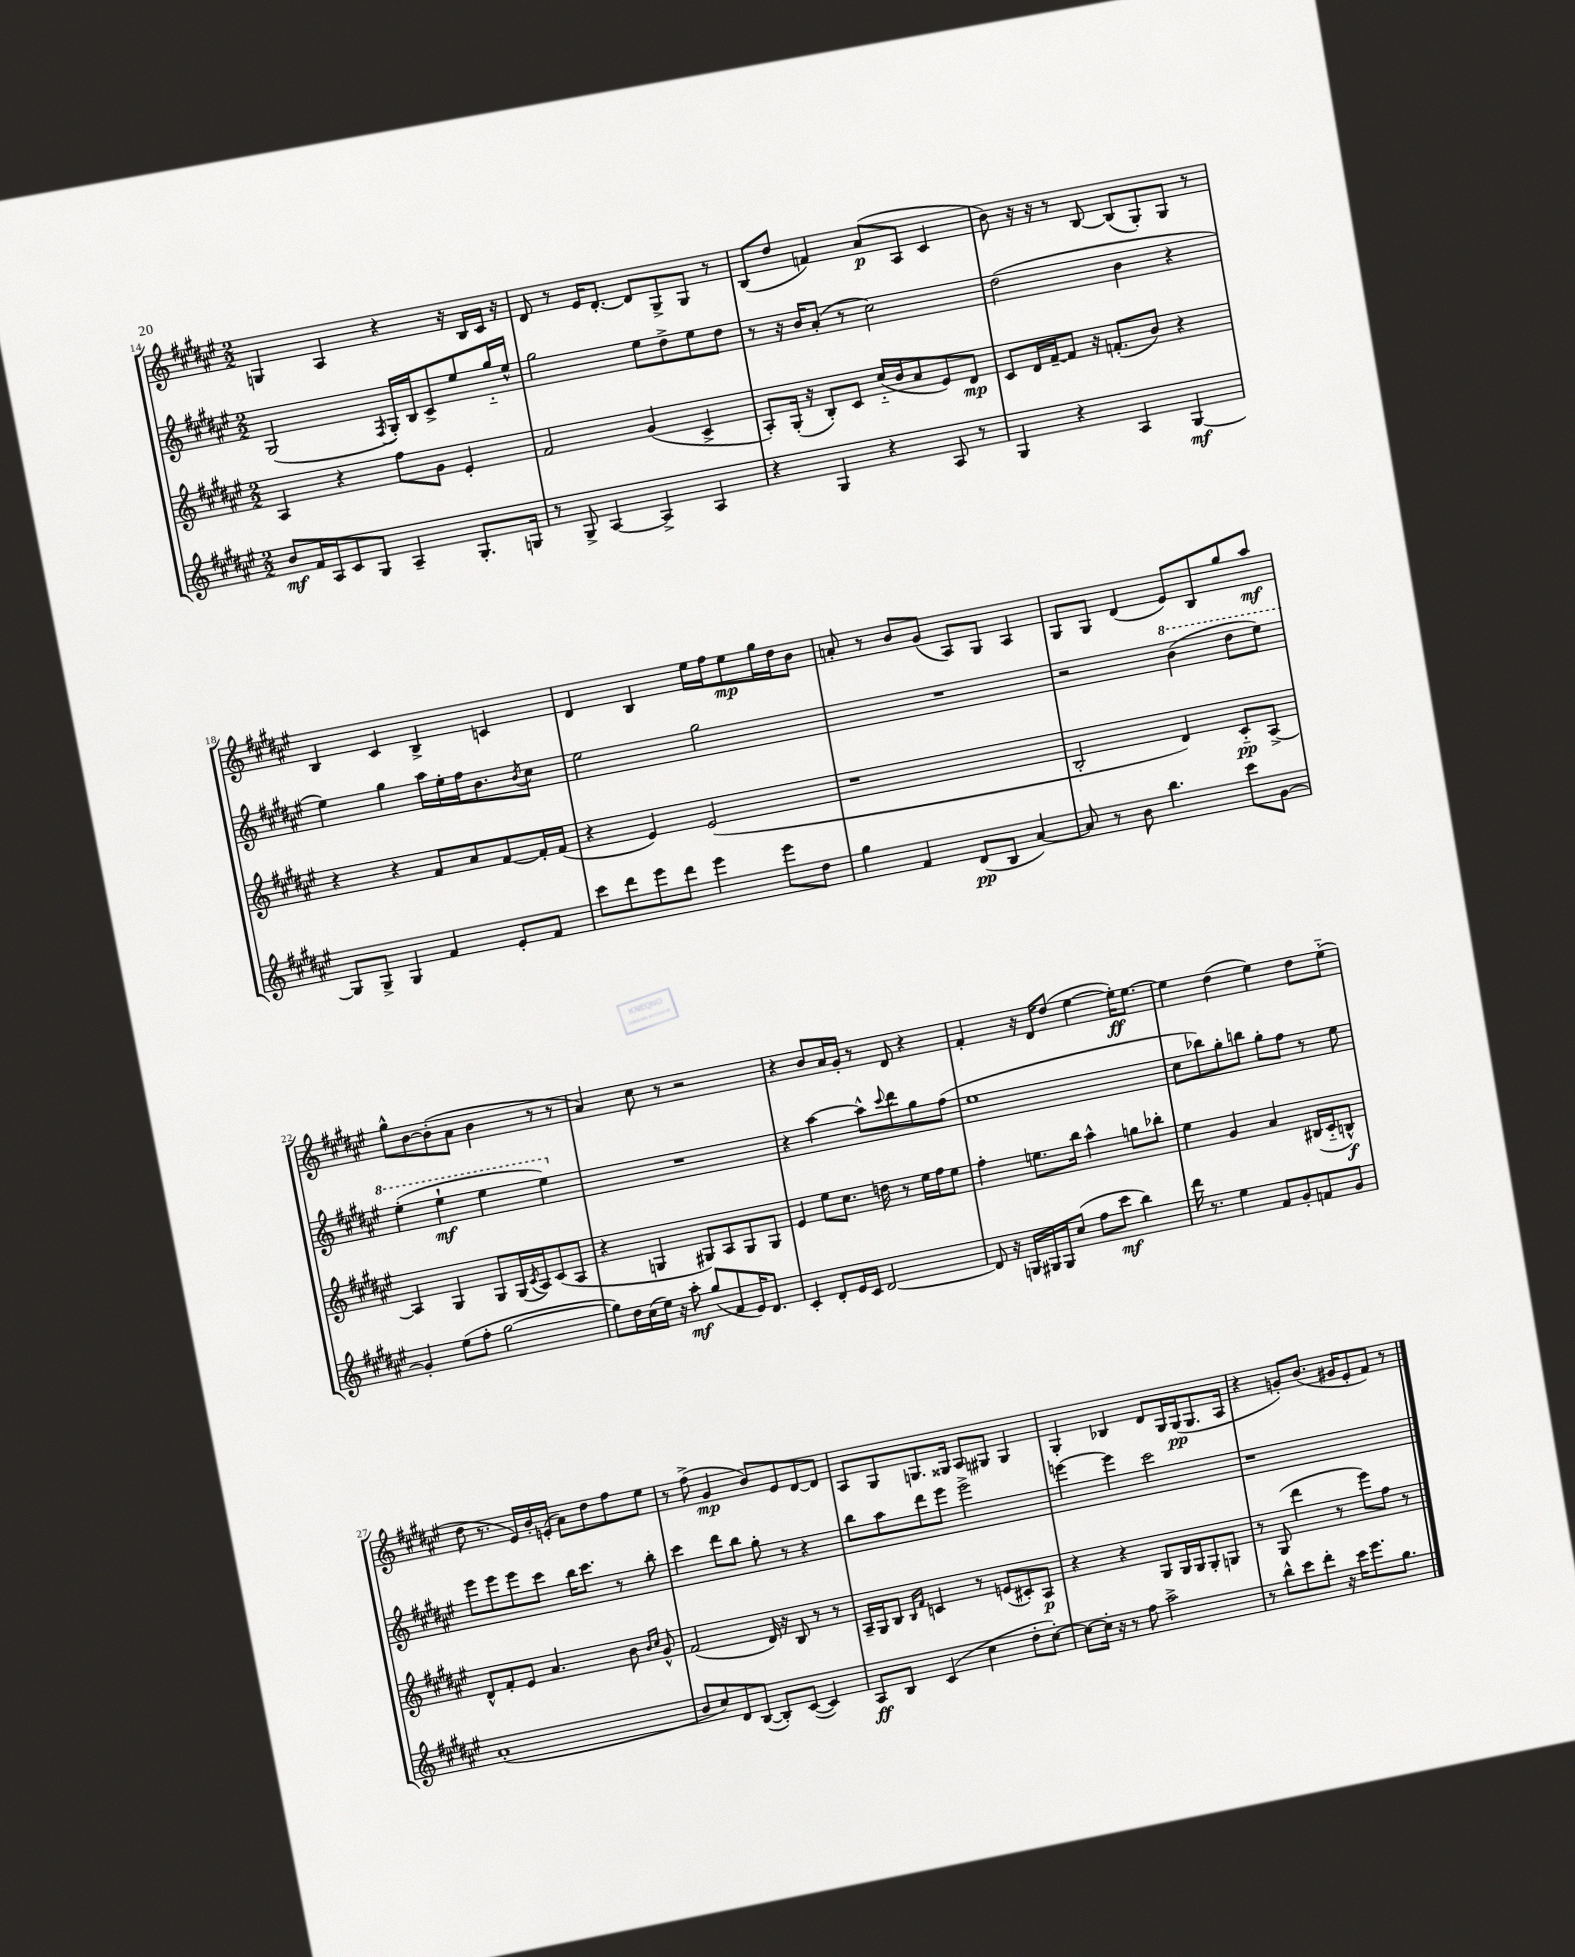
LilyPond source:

<<
\new StaffGroup <<
\new Staff = "s0" {
    \clef treble \key fis \major \numericTimeSignature \time 2/2
    g4 ais4 r4 r16 b16 cis'16 r16 |
    dis'8 r8 eis'16 dis'8.~-. dis'8 gis8-> gis8 r8 |
    b8( dis''8 f'4) ais'8\p( ais8 cis'4 |
    b'8) r16 r16 r8 b8~ b8( gis8-.) gis8 r8 |
    b4 cis'4 b4-> c'4 |
    dis'4 b4 eis''16 fis''16 eis''8\mp gis''16 dis''16 b'8 |
    a'8-. r8 b'8 gis'8( ais8) gis8 ais4 |
    gis8 gis8 dis'4( eis'8) b8 gis''8 ais''8\mf |
    gis''8-^ b'8~ b'8-.( ais'8 b'4 r8 r8 |
    ais'4) cis''8 r8 r2 |
    r4 b'8 ais'16 gis'16-. r8 dis'8 r4 |
    fis'4-. r16 dis'16 dis''8( eis''4~ eis''16-.\ff) eis''8.~ |
    eis''4 dis''4( eis''4) dis''8 eis''8-_( |
    dis''8 r8. eis'16) b'16-. e'16-.( ais'8) dis''8 fis''8 eis''8 |
    r8 fis''8->( gis'4\mp b'8) eis'8 dis'8~ dis'8 |
    ais8 gis8 g8. gisis16 ais8 gis8 gis4 |
    gis4-. bes4 dis'8 gis16 gis16\pp( gis8. ais16 |
    r4 g'8-.) b'8.( gis'16 eis'8-. fis'8) r8 \bar "|." |
}
\new Staff = "s1" {
    \clef treble \key fis \major \numericTimeSignature \time 2/2
    gis2( \acciaccatura { fis8 } gis16-.) b16 cis'8-> eis''8 gis''16-_ eis''16-^ |
    gis''2 eis''8 dis''8-> eis''8 dis''8 |
    r8 r16 b'16 ais'8-.( r8 cis''2) |
    dis''2( b'4 r4 |
    eis''4) gis''4 ais''16 eis''16-. fis''16 b'8. \acciaccatura { b'8 } cis''8 |
    eis''2 gis''2 |
    R1 |
    r2 \ottava #1 b''4( dis'''8 eis'''8) |
    eis'''4-.( eis'''4-!\mf eis'''4 eis'''4) \ottava #0 |
    R1 |
    r4 ais''4~ ais''8-^ \appoggiatura { cis'''8 } dis'''8 gis''8 fis''8( |
    eis''1 |
    cis''8 bes''8) gis''8-. b''8 gis''8-. fis''8 r8 eis''8 |
    eis'''8 eis'''8 eis'''8 cis'''8 b''16 cis'''8. r8 b''8-. |
    cis'''4 dis'''8 b''8 gis''8-. r8 r4 |
    b''8 ais''8 dis'''8 eis'''8 eis'''2-> |
    e'''4~ e'''4 cis'''2 |
    r1 \bar "|." |
}
\new Staff = "s2" {
    \clef treble \key fis \major \numericTimeSignature \time 2/2
    ais4 r4 fis''8 gis'8 eis'4-. |
    fis'2 gis'4( cis'4-> |
    ais8-.) gis16-.( r16 b8-.) cis'8 cis''16-_( b'16 ais'8 eis'8) dis'8\mp |
    cis'8 dis'16 fis'16~-- fis'8 r16 f'8.-.( b'8) r4 |
    r4 r4 fis'8 ais'8 fis'8~ fis'16-. fis'16( |
    r4 eis'4) eis'2( |
    r1 |
    b2-. dis'4) cis'8-_\pp ais8~-> |
    ais4 gis4 gis8 gis16( \acciaccatura { cis'8 } ais16) cis'8( ais8 |
    r4 g4 gis8) ais8 gis8 gis8 |
    eis'4 eis''8 cis''8. d''16 r8 eis''16 fis''16 eis''8 |
    fis''4-. e''8. b''16 ais''4-^ g''8 bes''8-. |
    eis''4 gis'4 ais'4 bis16( cis'16-_ b8-^\f) |
    dis'8-^ fis'8-. eis'8 ais'4. b'8 \grace { b'16 cis''16 } gis'8-^ |
    fis'2( dis'16) r16 b8 r8 r8 |
    ais16-- gis16 b8 \grace { b16 fis'16 } c'4 r8 e'8( cis'8-.) ais8\p |
    r4 r4 gis8 gis16 gis16 gis8-. g8 |
    r8 gis8( dis'''4 r8 eis'''8) fis''8 r8 \bar "|." |
}
\new Staff = "s3" {
    \clef treble \key fis \major \numericTimeSignature \time 2/2
    b'8\mf fis'16 ais16 cis'8 gis8 ais4-- gis8.-. g16 |
    r8 gis8-> ais4~ ais4-> ais4 |
    r4 gis4 r4 ais8 r8 |
    gis4 r4 ais4 gis4~\mf |
    gis8 gis8-> gis4 fis'4 eis'8-. fis'8 |
    cis'''8 dis'''8 eis'''8 dis'''8 eis'''4 eis'''8 dis''8 |
    gis''4 fis'4 dis'8\pp( b8 ais'4~) |
    ais'8 r8 b'8 b''4. cis'''8 gis'8~ |
    gis'4-. eis''8( fis''8-. gis''2~ |
    gis''8) dis''16 cis''16( eis''16) r16 ais''8-.\mf gis''8( fis'8 eis'16) dis'8. |
    cis'4-. dis'8-. eis'16 cis'16 dis'2~ |
    dis'8 r16 g16 gis16 gis16 cis''8( fis''8 cis'''8\mf b''4) |
    dis'''16 r8. eis''4 fis'8 gis'8-. f'8 gis'8 |
    ais'1-.( |
    b'8 cis''8) dis'8 b8~( b8-.) cis'8~( cis'4) |
    ais8\ff b8 cis'4( cis''4 dis''8-. cis''8~-.) |
    cis''8~ cis''16-. r16 r8 fis''8 ais''2-> |
    r8 b''8-^ cis'''8 dis'''8-. r16 cis'''16 eis'''8. gis''8. \bar "|." |
}
>>
>>
\layout { \context { \Score currentBarNumber = #14 } }
